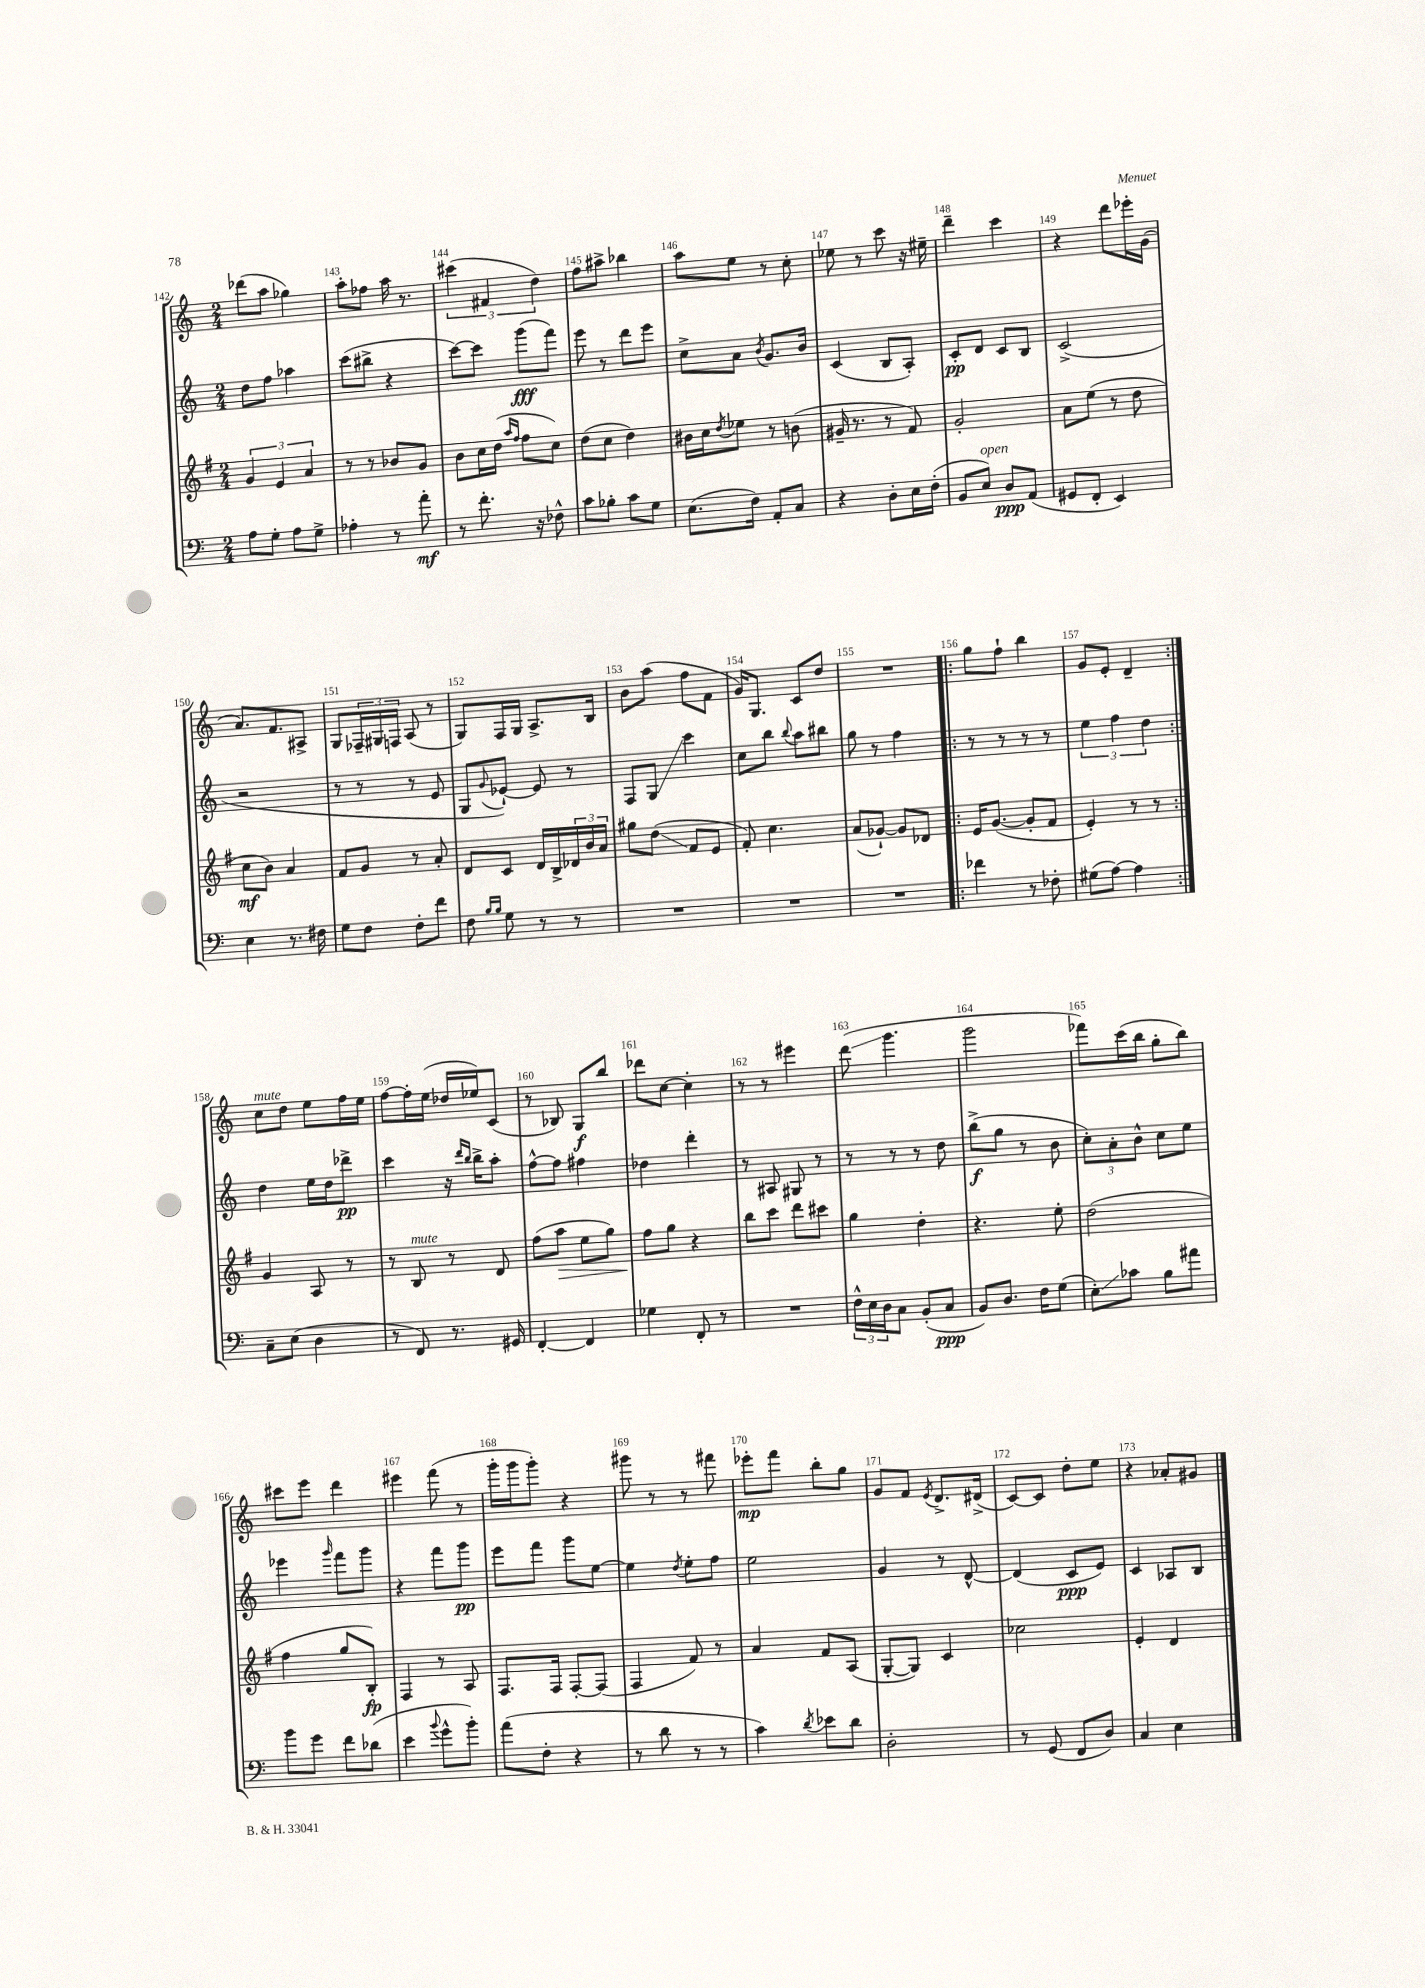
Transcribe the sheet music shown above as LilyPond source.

<<
\new StaffGroup <<
\new Staff = "s0" {
    \clef treble \key c \major \numericTimeSignature \time 2/4
    des'''8( a''8 ges''4) |
    a''8-. fes''8 a''16 r8. |
    \tuplet 3/2 { cis'''4( fis'4 d''4) } |
    f''8 ais''8-> bes''4 |
    a''8 e''8 r8 c''8-. |
    ees''8 r8 c'''8 r16 eis''16-- |
    d'''4-- c'''4 |
    r4 d'''8 ees'''16-. g'16( |
    a'8.) f'8. ais8-> |
    g8 \tuplet 3/2 { fes16-- gis16 f16 } a8( r8 |
    g8) f16 g16 a8.-> b16 |
    b'8 a''8( f''8 f'8 |
    g'16) g8. c'8 d''8 |
    R2 |
    \repeat volta 2 { g''8 f''8-! b''4 |
    g'8 e'8-. d'4-- | }
    c''8^\markup { \italic "mute" } d''8 e''8 f''16 e''16 |
    f''8~ f''16-. e''16( des''16 ees''16) c'8( |
    r8 bes8) g8\f b''8 |
    des'''8 c''8~ c''4-. |
    r8 r8 eis'''4 |
    d'''8\glissando( g'''4. |
    g'''2 |
    fes'''8) c'''16( b''16 g''8-. b''8) |
    cis'''8 e'''8 d'''4 |
    eis'''4 f'''8( r8 |
    g'''16-. g'''16 g'''8-.) r4 |
    gis'''8 r8 r8 fis'''8 |
    ees'''8-.\mp f'''8 b''8-. g''8 |
    g'8 f'8 \acciaccatura { e'8 } d'8.-> dis'16->( |
    c'8~) c'8 d''8-. e''8 |
    r4 aes'8-. gis'8 \bar "|." |
}
\new Staff = "s1" {
    \clef treble \key c \major \numericTimeSignature \time 2/4
    d''8 f''8 aes''4 |
    c'''8( bis''8-> r4 |
    c'''8~) c'''8 g'''8\fff( f'''8) |
    e'''8 r8 d'''8 e'''8 |
    c''8-> a'8 \acciaccatura { b'8 } g'8. b'16 |
    c'4( b8 a8-.) |
    c'8-.\pp d'8 c'8 b8 |
    c'2->( |
    r2 |
    r8 r8 r8 e'8 |
    g8 \appoggiatura { g'8 } ees'8~-!) ees'8 r8 |
    f8 g8\glissando c'''4 |
    c''8 b''8 \appoggiatura { b''8 } a''8 bis''8 |
    g''8 r8 f''4 |
    \repeat volta 2 { r8 r8 r8 r8 |
    \tuplet 3/2 { e''4 f''4 d''4 } | }
    d''4 e''16 d''16 des'''8->\pp |
    c'''4 r16 \grace { d'''16 b''16 } b''16-> a''8-. |
    f''8~-^ f''8 fis''4 |
    des''4 d'''4-. |
    r8 ais8 gis8 r8 |
    r8 r8 r8 d''8 |
    b''8->\f( g''8 r8 b'8 |
    \tuplet 3/2 { c''8-.) a'8-. b'8-^ } c''8 e''8 |
    ees'''4 \grace { g'''16 } f'''8 g'''8 |
    r4 f'''8 g'''8\pp |
    e'''8 f'''8 g'''8 e''8~ |
    e''4 \acciaccatura { d''8 } e''8-. f''8 |
    e''2 |
    g'4 r8 d'8~-^ |
    d'4( c'8\ppp e'8) |
    c'4 aes8 b8 \bar "|." |
}
\new Staff = "s2" {
    \clef treble \key g \major \numericTimeSignature \time 2/4
    \tuplet 3/2 { g'4 e'4 a'4 } |
    r8 r8 bes'8 g'8 |
    b'8 c''16 d''16( \grace { a''16 fis''16 } fis''8 c''8) |
    d''8( c''8 d''4) |
    bis'16 c''16 \acciaccatura { d''8 } ees''8 r8 b'8( |
    gis'16-- r8. r8 fis'8) |
    g'2-. |
    a'8 e''8( r8 d''8 |
    c''8\mf b'8) a'4 |
    fis'8 g'8 r8 a'8-. |
    d'8 c'8 d'16 b16-> \tuplet 3/2 { des'16 b'16 a'16 } |
    gis''8 d''8\glissando( fis'8 e'8 |
    fis'8-.) c''4. |
    a'8( ges'8~-!) ges'8 des'8 |
    \repeat volta 2 { e'16 g'8.~( g'8-. fis'8 |
    e'4-.) r8 r8 | }
    g'4 a8 r8 |
    r8 b8^\markup { \italic "mute" } r8 d'8 |
    fis''8( a''8\> e''8 g''8) |
    fis''8\! g''8 r4 |
    b''8 c'''8 d'''8 cis'''8 |
    g''4 d''4-. |
    r4. e''8-. |
    d''2( |
    fis''4 g''8 b8-.\fp) |
    fis4 r8 a8 |
    fis8. fis16 fis8~-. fis8( |
    fis4 fis'8) r8 |
    a'4 fis'8 a8( |
    g8~-. g8) c'4 |
    ces''2 |
    e'4-. d'4 \bar "|." |
}
\new Staff = "s3" {
    \clef bass \key c \major \numericTimeSignature \time 2/4
    a8 g8-. a8 g8-> |
    aes4-. r8 a'8-.\mf |
    r8 f'8.-. r16 fes8-^ |
    c'8 bes8-. c'8 g8 |
    e8.( f16) a,8-. c8 |
    r4 d8-. e16 f16-.( |
    b,8 e8^\markup { \italic "open" }) d8\ppp a,8( |
    gis,8 f,8-. e,4) |
    e4 r8. fis16 |
    g8 f8 f8-. f'8 |
    f8 \grace { b16 b16 } g8 r8 r8 |
    R2 |
    R2 |
    R2 |
    \repeat volta 2 { fes'4 r8 fes8-. |
    gis8( a8~) a4 | }
    c8-- e8( d4 |
    r8 f,8) r8. gis,16 |
    f,4~-. f,4 |
    ges4 f,8-. r8 |
    R2 |
    \tuplet 3/2 { f16-^ e16 d16 } c8 b,8-.( c8\ppp |
    b,8) d8. f16 g8( |
    e8-.\glissando) ces'8 b8 ais'8 |
    b'8 g'8 f'8 des'8( |
    e'4 \appoggiatura { b'8 } g'8-^ b'8-.) |
    a'8( f8-. r4 |
    r8 d'8 r8 r8 |
    c'4) \acciaccatura { d'8 } ees'8 d'8 |
    d2-. |
    r8 g,8( f,8 d8) |
    c4 e4 \bar "|." |
}
>>
>>
\layout { \context { \Score currentBarNumber = #142 \override BarNumber.break-visibility = ##(#f #t #t) barNumberVisibility = #all-bar-numbers-visible } }
